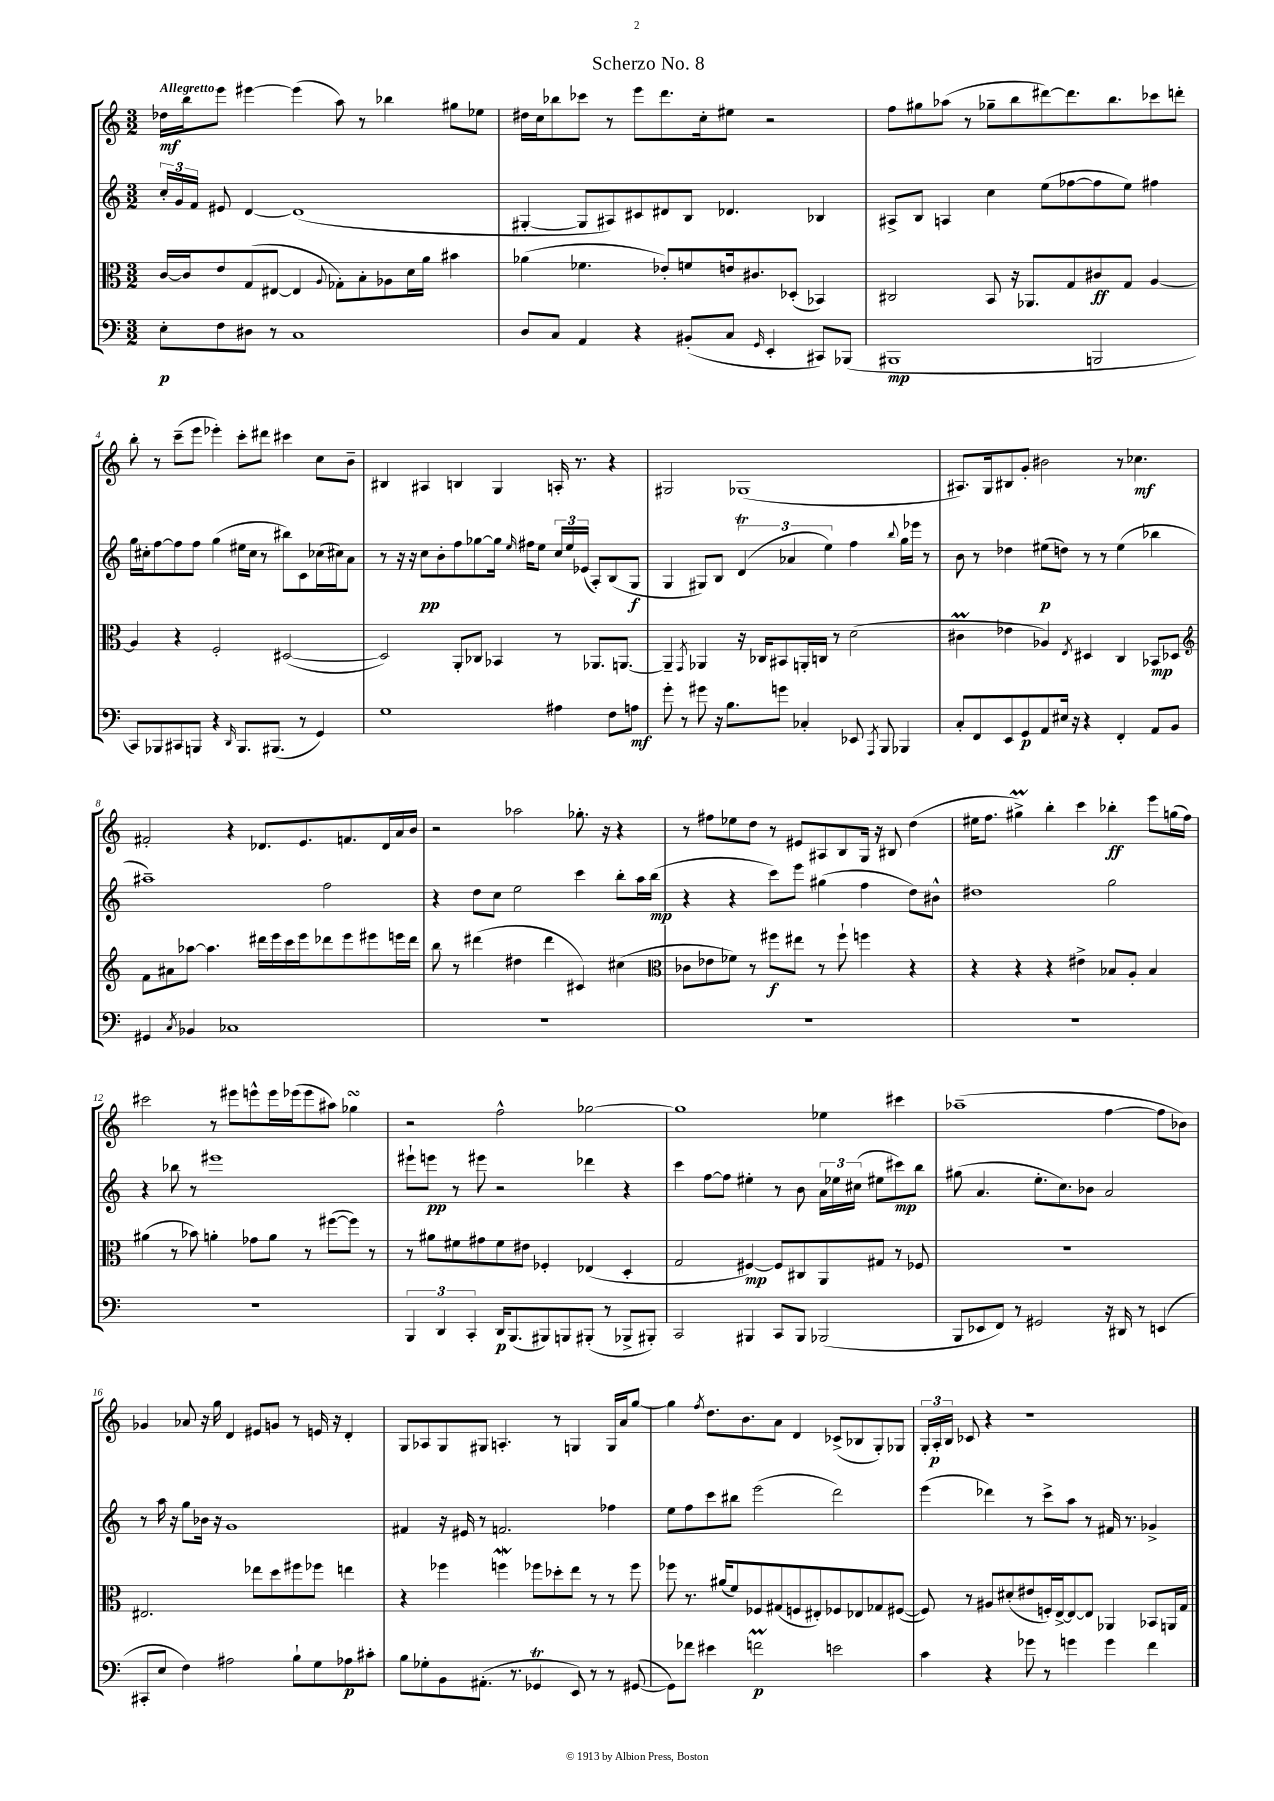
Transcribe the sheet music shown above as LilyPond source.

\header { title = "Scherzo No. 8" }
<<
\new StaffGroup <<
\new Staff = "s0" {
    \clef treble \key c \major \numericTimeSignature \time 3/2 \tempo "Allegretto"
    \autoBeamOff des''16[\mf b''16 e'''8] eis'''4~ eis'''4( a''8) r8 bes''4 gis''8[ ees''8] |
    dis''16[ c''16 bes''8 ces'''8] r8 e'''8[ d'''8. c''16-. eis''8] r2 |
    f''8[ gis''8 aes''8]( r8 ges''8[-- b''8 dis'''8~) dis'''8. b''8. ces'''8 d'''8]-. |
    b''8-. r8 c'''8[--( e'''8] ees'''4-.) c'''8[-. dis'''8] cis'''4 c''8[ b'8]-- |
    bis4 ais4 b4 g4 a16-. r8. r4 |
    gis2 ges1( |
    ais8.[) g16 bis8 g'8]-. bis'2 r8 ces''4.\mf |
    fis'2-. r4 des'8.[ e'8. f'8. des'16 a'16 b'16] |
    r2 aes''2 ges''8.-. r16 r4 |
    r8 fis''8[ ees''8 d''8] r8 eis'8[ ais8 b8 g16] r16 bis8 d''4( |
    eis''16[ f''8.] gis''4->\prall) b''4-. c'''4 bes''4-.\ff e'''8[ g''16( f''16]) |
    cis'''2 r8 eis'''8[ e'''8-^ e'''16 ees'''16( ees'''8 ais''8]) ges''4\turn |
    r2 f''2-^ ges''2~ |
    ges''1 ees''4 cis'''4 |
    aes''1--( f''4~ f''8[ bes'8]) |
    ges'4 aes'8 r16 g''16 d'4 eis'8[ g'8] r8 e'16 r16 d'4-. |
    g8[ aes8 g8 gis8] a4.-. r8 g4 g16[ a'16 g''8]~ |
    g''4 \acciaccatura { f''8 } d''8.[ b'8. a'8] d'4 ces'8[->( bes8 g8-.) ges8] |
    \tuplet 3/2 { g16[-. a16-.\p b16] } ces'8 r4 r1 \bar "|." |
}
\new Staff = "s1" {
    \clef treble \key c \major \numericTimeSignature \time 3/2
    \autoBeamOff \tuplet 3/2 { c''16[-. g'16 f'16] } eis'8 d'4~ d'1( |
    gis4~-. gis8[ ais8) cis'8 dis'8 b8] des'4. bes4 |
    ais8[-> b8] a4 c''4 e''8[( fes''8~ fes''8 e''8]) fis''4 |
    g''16[ cis''16-. f''8~ f''8 f''8] g''4( eis''16[ cis''16] r8 bis''8[) c'8 ces''16( cis''16) a'8] |
    r8 r16 r16 c''8[\pp b'8-. f''8 ges''8~ ges''16] \grace { e''16 } fis''16[ e''8] \tuplet 3/2 { c''16[ e''16 ees'16]( } a8[-.) b8( g8]\f |
    g4 gis8[) b8] \tuplet 3/2 { d'4\trill( aes'4 e''4) } f''4 \appoggiatura { b''8 } g''16[ ees'''16] r8 |
    b'8 r8 des''4 eis''8[\p( d''8]) r8 r8 eis''4( bes''4 |
    ais''1--) f''2 |
    r4 d''8[ c''8] e''2 c'''4 b''8[-. a''16 b''16]\mp( |
    r4 r4 c'''8[) e'''8] gis''4( f''4 d''8[) bis'8]-^ |
    dis''1 g''2 |
    r4 bes''8 r8 eis'''1 |
    eis'''8[-! e'''8]\pp r8 eis'''8 r2 des'''4 r4 |
    c'''4 f''8[~ f''8] eis''4-. r8 b'8 \tuplet 3/2 { a'16[ ees''16 cis''16]( } eis''8[ cis'''8\mp) b''8] |
    gis''8( a'4. e''8.[-. c''8.) bes'8] a'2 |
    r8 a''16 r16 g''8[ bes'16] r16 g'1 |
    fis'4 r16 eis'16 r8 f'2. fes''4 |
    e''8[ f''8 c'''8 bis''8] e'''2( d'''2) |
    e'''4( des'''4) r8 c'''8[-> a''8] r8 fis'16 r8. ges'4-> \bar "|." |
}
\new Staff = "s2" {
    \clef alto \key c \major \numericTimeSignature \time 3/2
    \autoBeamOff c'16[~ c'16 e'8 g8( eis8]~ eis4 \appoggiatura { a8 } ges8[-.) b8-. aes8 d'16 a'16] bis'4 |
    aes'4( fes'4. ees'8[-.) f'8 e'16 cis'8. des8]-.( bes,4) |
    cis2 b,8 r16 aes,8.[ g8 cis'8\ff g8] a4~ |
    a4 r4 f2-. dis2~( |
    dis2) a,8[-. ces8] bes,4 r8 aes,8.[ a,8.]~ |
    a,4-- \acciaccatura { g,8 } aes,4 r16 ces16[ bis,8 a,16-. c16] r8 d'2( |
    cis'4\prall ees'4 aes4) \acciaccatura { e8 } dis4 c4 bes,8[\mp des8] |
    \clef treble f'8[ ais'8 aes''8]~ aes''4. dis'''16[ e'''16 c'''16 e'''16 des'''8 e'''8 eis'''8 e'''16 des'''16] |
    b''8 r8 dis'''4( dis''4 dis'''4 cis'4) cis''4( |
    \clef alto ces'8[ ees'8 fes'8]) r8 fis''8[\f eis''8] r8 fis''8-! f''4 r4 |
    r4 r4 r4 eis'4-> bes8[ a8]-. bes4 |
    ais'4( r8 bes'8) a'4-. ges'8[ a'8] r8 fis''8[~( fis''8]) r8 |
    r8 ais'8[ fis'8 gis'8 fis'8 eis'8] fes4-. ees4( d4-. |
    g2 fis4~\mp) fis8[ cis8 a,8 gis8] r8 fes8 |
    R1. |
    eis2. ees''8[ d''8 fis''8 fes''8] e''4 |
    r4 fes''4 f''4\mordent fes''8[ des''8-. e''8] r8 r8 fes''8 |
    fes''8 r8. ais'16[( f'8) fes8 gis8( f8 eis8-.) fes8 ees8 ges8 fis8]~( |
    fis8) r8 ais8[ dis'8-.( eis'8 f16-.) e16~-> e8~ e8] aes,4 bes,8[ a,16 g16] \bar "|." |
}
\new Staff = "s3" {
    \clef bass \key c \major \numericTimeSignature \time 3/2
    \autoBeamOff e8[-.\p f8 dis8] r8 c1 |
    d8[ c8] a,4 r4 bis,8[-.( c8] \grace { g,16 } e,4-. cis,8[) bes,,8]( |
    bis,,1\mp b,,2 |
    c,8[) bes,,8 cis,8 b,,8] r4 \grace { d,16 } b,,8.[ bis,,8.]( r8 g,4) |
    g1 ais4 f8[ a8]\mf |
    g'8-. r8 gis'8 r16 b8.[ g'8] ces4-. ees,8 \acciaccatura { a,,8 } b,,8 bes,,4 |
    c8[-. f,8 e,8 g,8\p a,8 eis16] r16 r4 f,4-. a,8[ b,8] |
    gis,4 \acciaccatura { c8 } bes,4 ces1 |
    R1. |
    R1. |
    R1. |
    R1. |
    \tuplet 3/2 { b,,4 d,4 c,4-. } d,16[\p b,,8.( bis,,8) b,,8 bis,,8]-.( r8 bes,,8[-> bis,,8]-.) |
    c,2 bis,,4 c,8[ bis,,8] bes,,2( |
    b,,8[ ees,8 f,8]) r8 gis,2 r16 dis,16 r8 e,4( |
    cis,8[-. e8] f4) ais2 b8[-! g8 aes8\p cis'8]-. |
    b8[ ges8-. b,8 ais,8.]-.( r8. ges,4\trill e,8) r8 r8 gis,8~( |
    gis,8[) fes'8] eis'4 f'2\prall\p e'2 |
    c'4 r4 ges'8 r8 g'4 g'4 f'4 \bar "|." |
}
>>
>>
